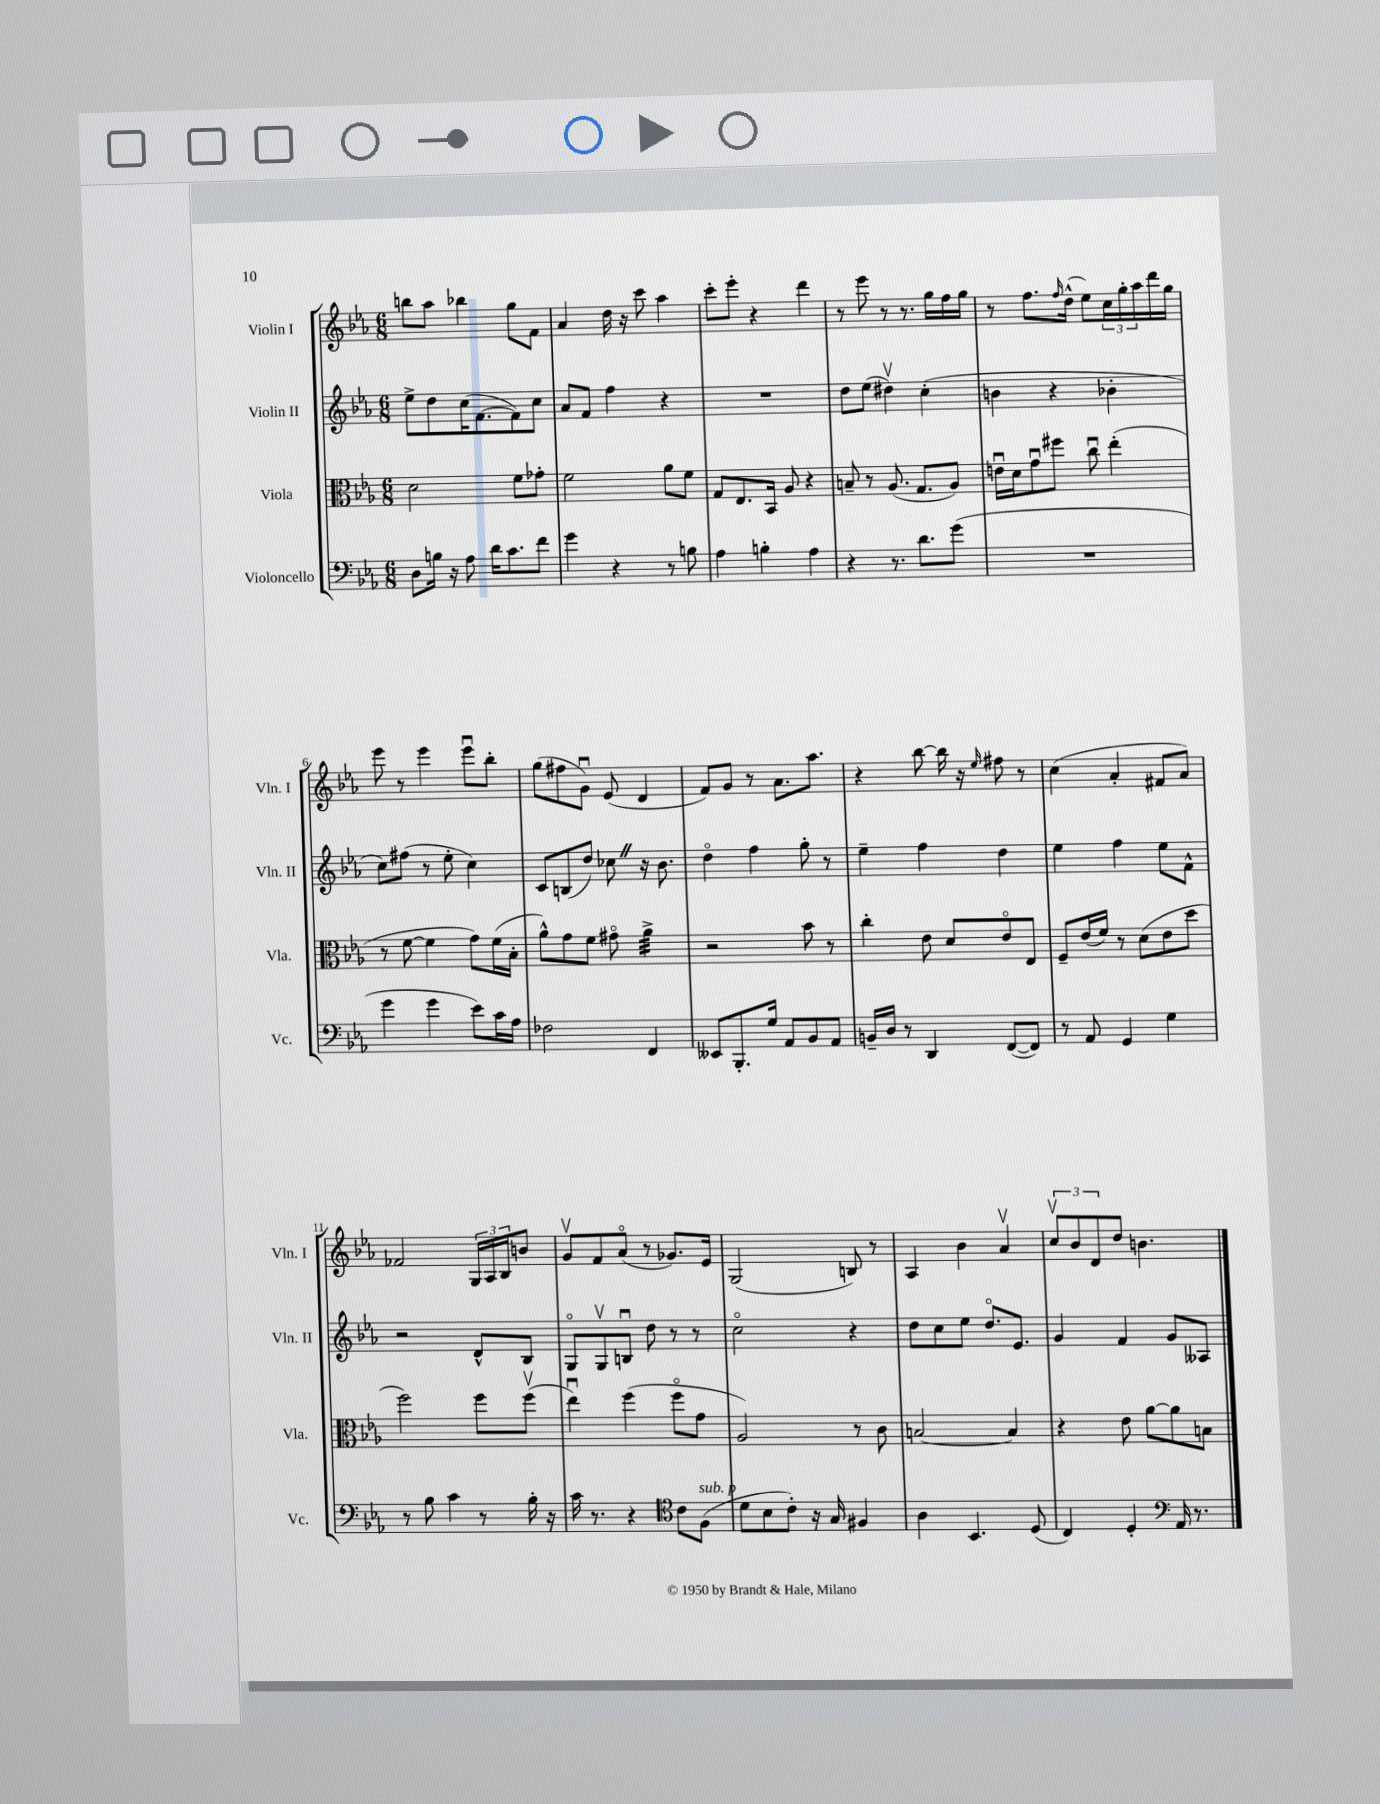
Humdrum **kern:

**kern	**kern	**kern	**kern
*staff4	*staff3	*staff2	*staff1
*clefF4	*clefC3	*clefG2	*clefG2
*k[b-e-a-]	*k[b-e-a-]	*k[b-e-a-]	*k[b-e-a-]
*M6/8	*M6/8	*M6/8	*M6/8
8D\L	2d\	8ee-^\L	8bb\L
16B\Jk	.	8dd\	8aa-\J
16r	.	.	.
8A-\	.	(16cc\K	4bb-\
.	.	[8.f\	.
16d\LK	.	.	.
8.c\	.	.	.
.	8f\L	8f\])	8gg\L
8f\J	8g-'\J	8cc\J	8f\J
=	=	=	=
4g\	2f\	8a-/L	4a-/
.	.	8f/J	.
4r	.	4ff\	16dd\
.	.	.	16r
.	.	.	8ccc\
8r	8a-\L	4r	4aa-\
8B\	8f\J	.	.
=	=	=	=
4A-\	8G/L	2.r	8ccc'\L
.	8.E-/	.	8eee-'\J
4B'\	.	.	4r
.	16BB-/Jk	.	.
.	8A-/	.	.
4A-\	4r	.	4ddd\
=	=	=	=
4r	8B~/	8dd\L	8r
.	8r	(8ee-\J	8eee-\
8.r	(8.A-/	4dd#v\)	8r
.	.	.	8.r
8.d\L	8.G/L	.	.
.	.	(4cc'\	.
.	.	.	16gg\LL
(8g\J	8A-/J)	.	16ff\
.	.	.	16gg\JJ
=	=	=	=
2.r	16eu\LL	4b\	8r
.	16d\J	.	.
.	8gu\	.	8.ff\L
.	8ff#\J	4r	.
.	.	.	16qqff/
.	.	.	(16dd^^\Jk
.	8ccu\	.	8ee-\L)
.	(4ee-'\	4b-'\	24cc\L
.	.	.	24gg'\
.	.	.	24aa-\
.	.	.	16ddd\
.	.	.	16gg\JJ
=	=	=	=
4g\	8r	8cc\L)	8eee-\
.	[8f\	(8ff#\J	8r
4g\	4f\]	8r	4eee-\
.	.	8ee-'\	.
8e-\L)	8g\L)	4cc\)	8eee-u\L
16c\L	(16f\L	.	8bb-'\J
16A-\JJ	16B-'\JJ	.	.
=	=	=	=
2F-\	8a-^^\L)	8c/L	(8gg\L
.	8g\	(8B/	8ff#\
.	8f\J	8dd/J)	8gu\J)
.	8g#o\	8cc-\	(8e-/
4FF/	4a-^\	16r	4d/
.	.	8.b-\	.
=	=	=	=
8EE--/L	2r	4ddo\	8f/L)
8.BBB-'/	.	.	8g/J
.	.	4ff\	8r
16G/Jk	.	.	.
8AA-/L	.	.	8.a-\L
8BB-/	8b-\	8gg'\	.
.	.	.	8.aa-\J
8AA-/J	8r	8r	.
=	=	=	=
16BB~/LL	4cc'\	4ee-~\	4r
16D/JJ	.	.	.
8r	.	.	.
4DD/	8e-\	4ff\	[8bb-\
.	8d/L	.	16bb-\]
.	.	.	16r
.	.	.	16qqee-/
([8FF/L	8e-o/	4dd\	8ff#\
8FF/]J)	8E-/J	.	8r
=	=	=	=
8r	8F~/L	4ee-\	(4cc\
8AA-/	(16e-/L	.	.
.	16f/JJ)	.	.
4GG/	8r	4ff\	4a-'/
.	(8d\L	.	.
4G\	8e-\	8ee-\L	8f#/L
.	8dd\J	8f^^\J	8a-/J)
=	=	=	=
8r	2ff\)	2r	2f-/
8B-\	.	.	.
4c\	.	.	.
8r	8ff\L	8d^^/L	24G/LL
.	.	.	24A-/
.	.	.	24B-/J
16B-'\	(8ffv\J	8B-/J	8b/J
16r	.	.	.
=	=	=	=
16c\	4ee-u\)	8Go/L	8gv/L
8.r	.	.	.
.	.	8Gv/	8f/
4r	(4ff\	8Bu/J	(8a-o/J
.	.	8dd\	8r
*clefC4	*	*	*
8c\L	8ffo\L	8r	8.g-/L)
(8F\J	8g\J	8r	.
.	.	.	16e-/Jk
=	=	=	=
8d\L	2A-/)	2cco\	(2G/
8B-\	.	.	.
8c'\J)	.	.	.
16r	.	.	.
16G/	.	.	.
4F#/	8r	4r	8B/)
.	8c\	.	8r
=	=	=	=
4A-\	[2B/	8dd\L	4A-/
.	.	8cc\	.
4.BB-/	.	8ee-\J	4b-\
.	.	8.ddo/L	.
.	4B/]	.	4a-v/
.	.	8.e-/J	.
(8D/	.	.	.
=	=	=	=
4C/)	4r	4g/	12ccv/L
.	.	.	12b-/
.	.	.	12d/
4D'/	8e-\	4f/	8dd/J
.	[8a-\L	.	4.b\
*clefF4	*	*	*
16AA-/	8a-\]	8g/L	.
8.r	.	.	.
.	8B\J	8A--/J	.
==	==	==	==
*-	*-	*-	*-
